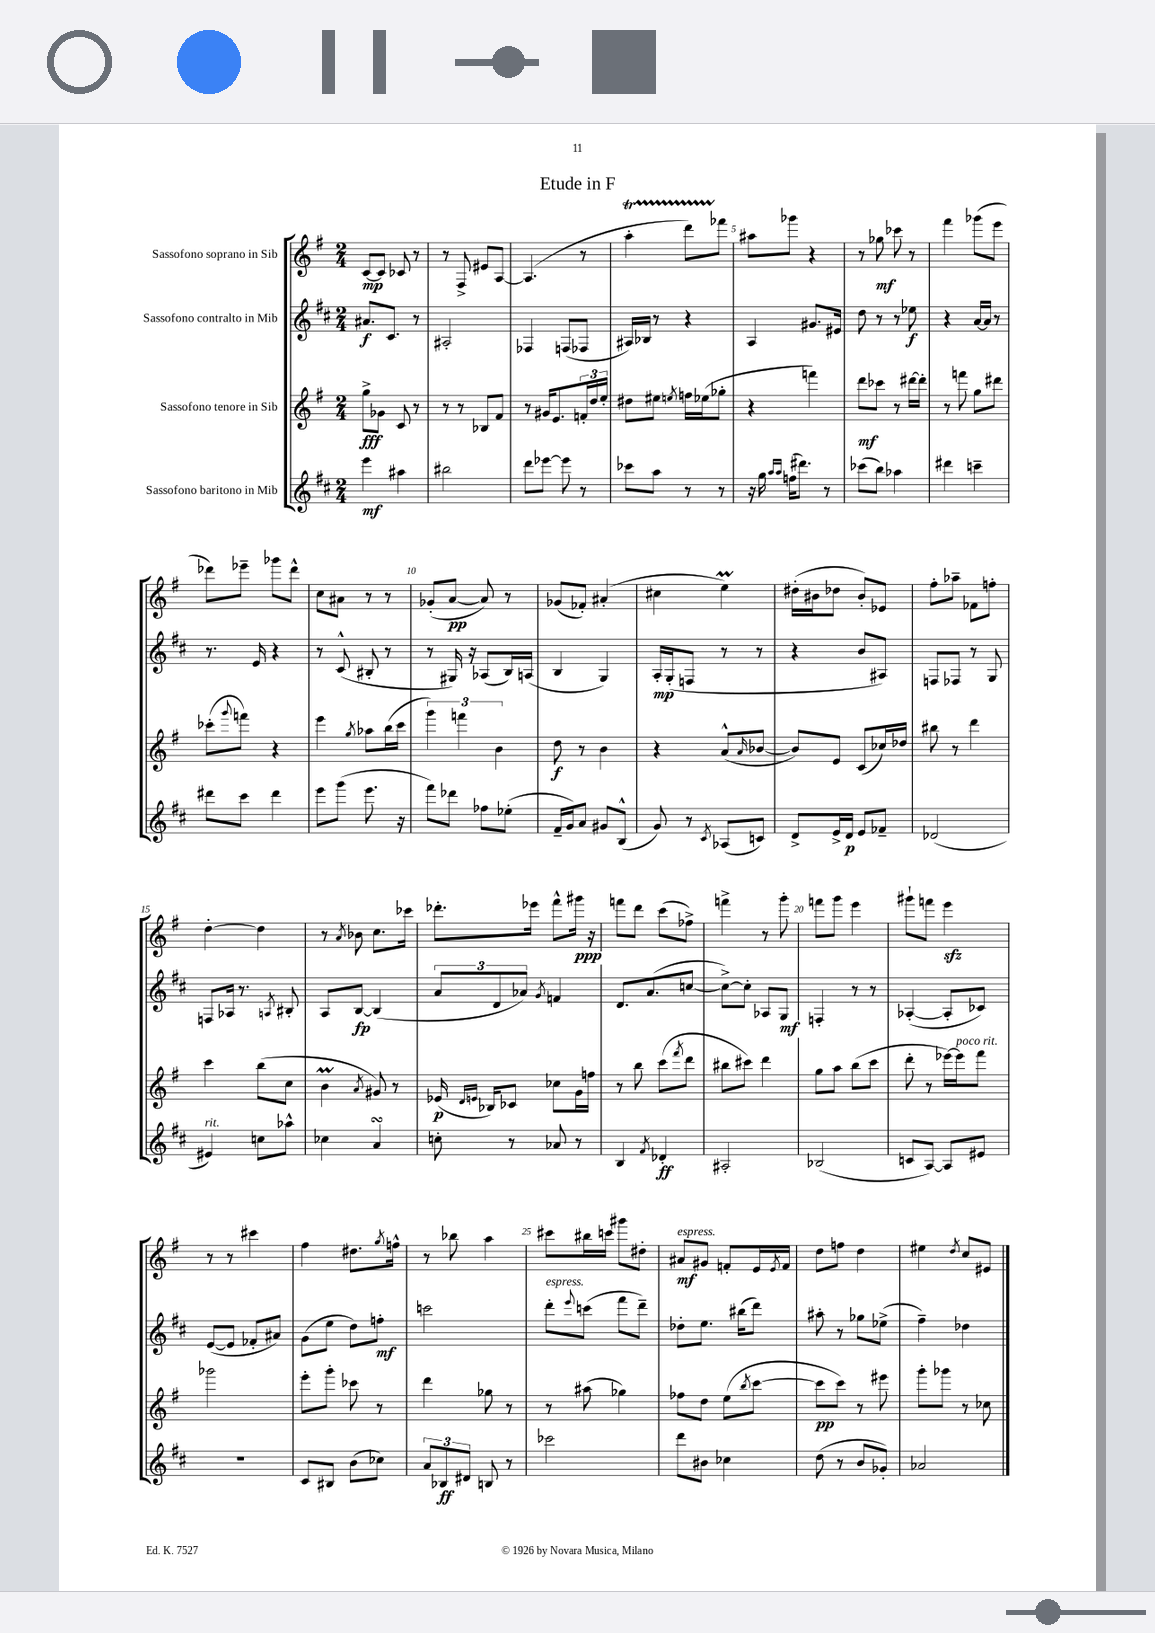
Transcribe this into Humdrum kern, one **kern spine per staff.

**kern	**kern	**kern	**kern
*staff4	*staff3	*staff2	*staff1
*clefG2	*clefG2	*clefG2	*clefG2
*k[f#c#]	*k[f#]	*k[f#c#]	*k[f#]
*M2/4	*M2/4	*M2/4	*M2/4
4eee	8gg^	8.a#	[8c
.	8g-	.	8c]
.	.	8.c#	.
4aa#	8c	.	8c-
.	8r	8r	8r
=	=	=	=
2bb#	8r	2A#'	8r
.	8r	.	8F#^
.	8B-	.	8e#
.	8f#	.	[8A
=	=	=	=
8ddd	8r	4F-	(4.A]
[8eee-	16g#	.	.
.	8.e	.	.
8eee-]	.	(8F	.
8r	24f'	8F-	8r
.	24dd	.	.
.	24ee'	.	.
=	=	=	=
8ccc-	8dd#	16A#)	4aa'
.	.	16B-	.
8aa	8ee#	8r	.
.	8qee	.	.
8r	16ff	4r	8ddd)
.	(16ee-	.	.
8r	8gg-'	.	8fff-
=	=	=	=
16r	4r	4A	8aa#
16gg	.	.	.
16qqaa	.	.	.
16qqaa	.	.	.
(16ff	.	.	8ggg-
8.ddd#)	.	.	.
.	4fff)	8.g#	4r
8r	.	.	.
.	.	16e#	.
=	=	=	=
(8ccc-	8ddd	8dd	8r
8bb)	8ccc-	8r	8gg-
4aa-	8r	8r	8ccc-
.	[16ddd#	8ee-	8r
.	16ddd#']	.	.
=	=	=	=
4ddd#	8r	4r	4fff#
.	8fff	.	.
4ccc~	8gg	[16a	(8ggg-
.	.	16a]	.
.	8ddd#	8r	8eee
=	=	=	=
8ddd#	(8ccc-'	8.r	8ddd-)
.	8qqggg	.	.
8ccc#	8fff)	.	8eee-~
.	.	16e	.
4ddd#	4r	4r	8ggg-
.	.	.	8ddd-^^
=	=	=	=
8eee	4eee	8r	8cc
(8ggg	.	(8c#^^	8a#
.	8qgg	.	.
8.eee	8aa-	8B#'	8r
.	(16bb	8r	8r
16r	16ccc	.	.
=	=	=	=
8fff#)	6ggg)	8r	(8g-'
8ddd-	.	16G#)	[8a
.	6fff	.	.
.	.	16r	.
8ff-	.	(8A-	8a])
.	6b	.	.
(8ee-'	.	16B)	8r
.	.	(16A	.
=	=	=	=
16f#~	8dd	4B	(8g-
16g)	.	.	.
8a	8r	.	8f-')
8g#	4b	4G)	(4a#'
(8B^^	.	.	.
=	=	=	=
8g)	4r	16A'	4cc#
.	.	(16G'	.
8r	.	8F	.
8qc#	.	.	.
(8A-	(8a^^	8r	4ee)
.	16qqa	.	.
8c)	[8b-	8r	.
=	=	=	=
8d^	8b-])	4r	(16dd#'
.	.	.	16b#
16e^	8e	.	8dd-
16d	.	.	.
8e	(8c	8b	8b#')
8f-~	16cc-)	8A#)	8e-
.	16dd-	.	.
=	=	=	=
(2d-	8bb#	8F	8ff#'
.	8r	8F-	8aa-~
.	4ddd	8r	8f-
.	.	8G	8ff'
=	=	=	=
4e#)	4ccc	8F	[4dd'
.	.	16A-	.
.	.	8.r	.
8cc	(8bb	.	4dd]
.	.	8qA	.
8aa-^^	8cc	8B#'	.
=	=	=	=
4cc-	4b	8A	8r
.	.	.	8qa
.	.	[8B	8b-
.	8qa	.	.
4a	8g#)	(4B]	8.cc
.	8r	.	.
.	.	.	16ccc-
=	=	=	=
8cc'	(16e-	12a	8.ddd-'
.	16qqd	.	.
.	16qqe	.	.
.	16B-)	.	.
.	.	12d	.
8r	8c-	.	.
.	.	12a-)	.
.	.	.	16eee-
.	.	8qg	.
8a-	8cc-	4f	8fff#^^
8r	16g	.	16ggg#
.	16ff	.	16r
=	=	=	=
4B	8r	8.d	8fff
.	8bb	.	8ddd
.	.	(8.a	.
8qf#	.	.	.
4d-'	(8ccc	.	(8ccc
.	8qfff#	.	.
.	8ddd	[8cc	8ff-^)
=	=	=	=
2A#'	8bb#	8cc^_)	4fff^
.	8ccc#)	8cc']	.
.	4ddd	8A-	8r
.	.	8G	8ggg'
=	=	=	=
(2B-	8gg	4F'	8fff
.	8aa	.	8ggg
.	(8bb	8r	4eee
.	8ccc	8r	.
=	=	=	=
8c	8ddd'	([4A-'	8ggg#`
[8A)	8r	.	8fff
8A]	[16eee-)	8A-']	4eee
.	16eee-]	.	.
8e#	8fff#	8c-)	.
=	=	=	=
2r	2ggg-	([8e	8r
.	.	8e]	8r
.	.	8f-'	4ccc#
.	.	8a#)	.
=	=	=	=
8c#	8eee'	(8g	4ff#
8B#	8ggg'	8ee	.
(8b	8ccc-	8dd)	8.dd#
8cc-)	8r	8ff'	.
.	.	.	8qgg
.	.	.	16ff^^
=	=	=	=
12a	4ddd	2ccc	8r
12B-	.	.	.
.	.	.	8bb-
12d#	.	.	.
8B	8gg-	.	4aa
8r	8r	.	.
=	=	=	=
2ccc-	8r	8ddd'	8ccc#
.	.	8qqeee	.
.	(8aa#	(8ccc	16bb#
.	.	.	16ccc
.	4gg-)	8fff#	8ggg#
.	.	8ddd~)	8dd#'
=	=	=	=
8ddd	8ff-	8dd-'	8a#
8b#	8dd	8.ee	8g#
4cc-	(8ee	.	8f'
.	.	(16bb#	.
.	8qbb	.	.
.	[8ccc	8ddd)	16e
.	.	.	8qe
.	.	.	16f
=	=	=	=
(8dd	8ccc]	8aa#'	8dd
8r	8ccc)	8r	8ff
8b	8r	8gg-	4dd
8g-')	8eee#	(8ee-^	.
=	=	=	=
2a-	8ggg'	4ff#~)	4ee#
.	8ggg-	.	.
.	.	.	8qdd
.	8r	4dd-	8cc
.	8cc-	.	8e#
==	==	==	==
*-	*-	*-	*-
